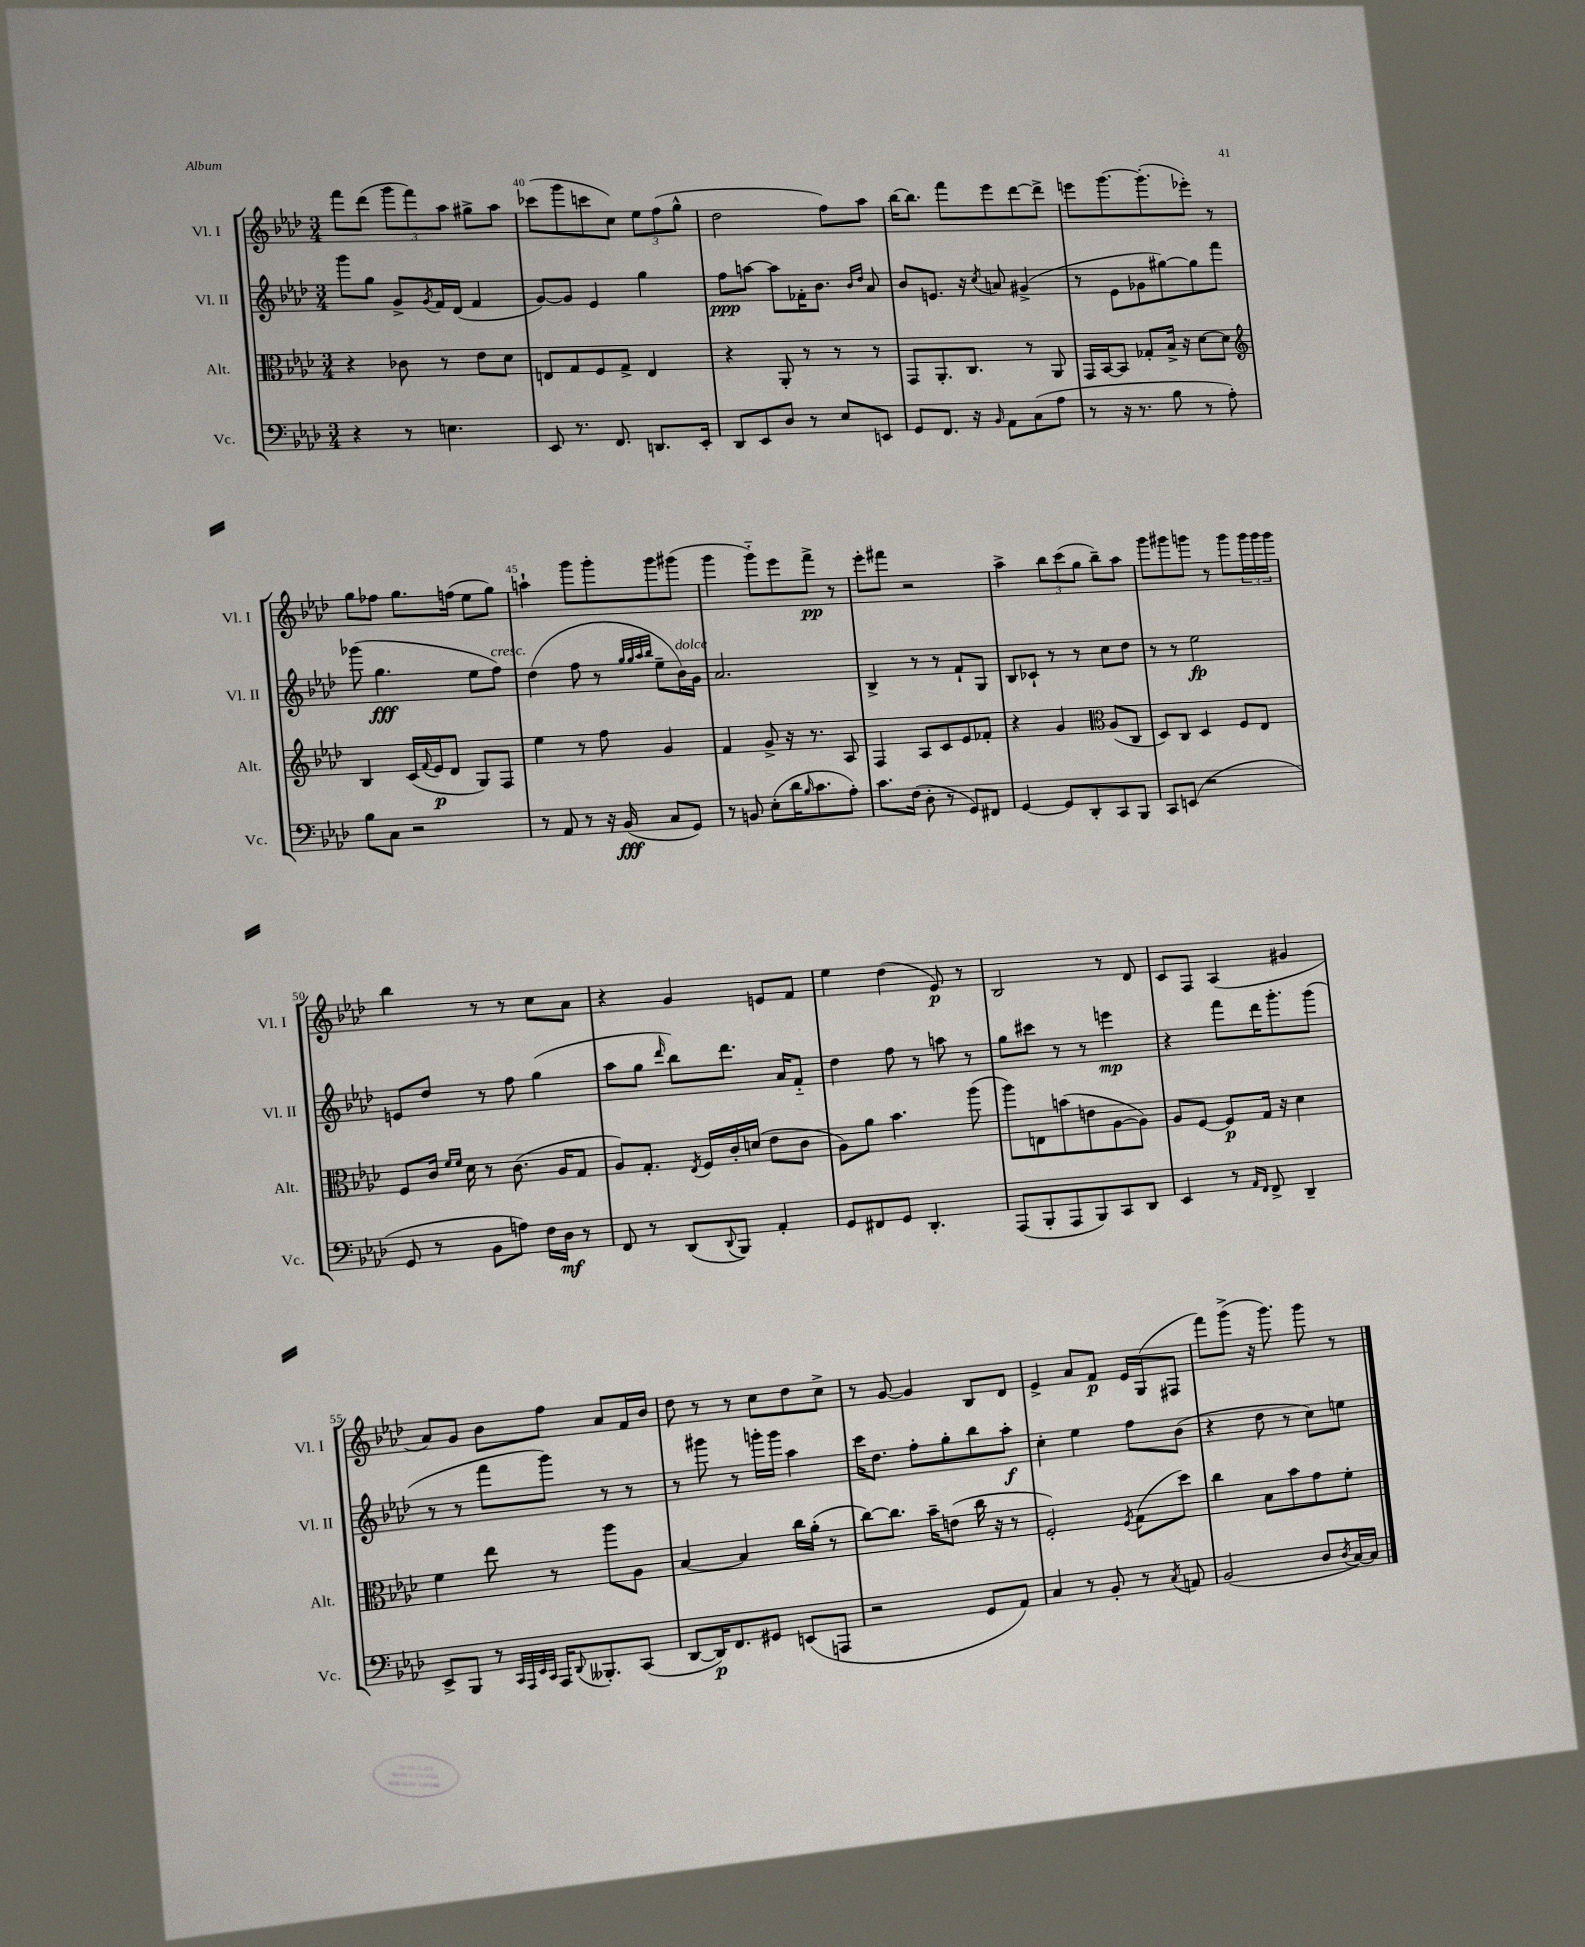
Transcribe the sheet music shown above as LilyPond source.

<<
\new StaffGroup <<
\new Staff = "s0" \with { instrumentName = "Vl. I" shortInstrumentName = "Vl. I" } {
    \clef treble \key aes \major \numericTimeSignature \time 3/4
    f'''8 des'''8( \tuplet 3/2 { g'''8 f'''8) aes''8 } gis''8-> aes''8 |
    ces'''8( g'''8 c'''8 c''8) \tuplet 3/2 { ees''8 f''8( g''8-^ } |
    des''2 f''8) aes''8 |
    bes''16~ bes''8. f'''8 ees'''8 des'''8~ des'''8-> |
    e'''8 g'''8.~ g'''8.-.( ees'''8-.) r8 |
    g''8 fes''8 g''8. f''16( ees''8 g''8) |
    a''4-! g'''8 g'''8-. g'''8 gis'''8( |
    g'''4 g'''8-_) ees'''8 f'''8->\pp r8 |
    ees'''8-. fis'''8 r2 |
    aes''4-> \tuplet 3/2 { bes''8 c'''8( g''8 } bes''8--) aes''8 |
    g'''8 gis'''8 g'''8 r8 g'''8 \tuplet 3/2 { g'''16 g'''16 g'''16 } |
    bes''4 r8 r8 c''8 aes'8 |
    r4 g'4 e'8 f'8 |
    ees''4 des''4( ees'8\p) r8 |
    bes2 r8 des'8 |
    c'8 f8 aes4( gis'4 |
    aes'8) g'8 bes'8 f''8 aes'8 f'16 bes'16 |
    des''8 r8 r8 c''8 des''8 c''8-> |
    r8 g'8~ g'4 bes8 des'8 |
    ees'4-> aes'8 f'8\p ees'16 g16( fis8 |
    f'''8) g'''8->( r16 g'''8.) g'''8 r8 \bar "|." |
}
\new Staff = "s1" \with { instrumentName = "Vl. II" shortInstrumentName = "Vl. II" } {
    \clef treble \key aes \major \numericTimeSignature \time 3/4
    g'''8 g''8 g'8-> \acciaccatura { g'8 } f'16 des'16( f'4 |
    g'8~) g'8 ees'4 g''4 |
    f''8\ppp a''8~ a''8 fes'16-. bes'8. \grace { bes'16 des''16 } aes'8 |
    bes'8 e'8. r16 \acciaccatura { c''8 } a'8 gis'4->( |
    r8 ees'8 ges'8 gis''8~) gis''8 f'''8 |
    ges'''8( g''4.\fff ees''8 f''8^\markup { \italic "cresc." }) |
    des''4( f''8 r8 \grace { g''32 g''32 aes''32 bes''32 } ees''8-- bes'16^\markup { \italic "dolce" }) g'16 |
    aes'2. |
    bes4-> r8 r8 f'8-! g8 |
    bes8 ces'8-! r8 r8 c''8 des''8 |
    r8 r8 ees''2\fp |
    e'8 des''8 r8 f''8 g''4( |
    aes''8 g''8 \grace { des'''16 } bes''8) des'''8. aes'16 f'8-_ |
    des''4 f''8 r8 a''8 r8 |
    g''8 cis'''8 r8 r8 e'''4\mp |
    r4 f'''8 des'''16 g'''8.-. g'''8( |
    r8 r8 f'''8 g'''8) r8 r8 |
    r8 gis'''8 r8 g'''16-. g'''16 aes''4 |
    c'''16 des''8. f''8-. g''8-. bes''8 aes''8-.\f |
    c''4-. ees''4 f''8 bes'8( |
    r4 des''8 r8 c''8) e''8 \bar "|." |
}
\new Staff = "s2" \with { instrumentName = "Alt." shortInstrumentName = "Alt." } {
    \clef alto \key aes \major \numericTimeSignature \time 3/4
    r4 ces'8 r8 ees'8 des'8 |
    e8 g8 f8 g8-> e4 |
    r4 aes,8-. r8 r8 r8 |
    g,8 aes,8.-. c8. r8 aes,8 |
    g,16 bes,16~ bes,8 ges8-. bes16-> r16 des'8~ des'8 |
    \clef treble bes4 c'16( \appoggiatura { f'8 } ees'16\p des'8 g8) f8 |
    ees''4 r8 f''8 g'4 |
    f'4 g'8-> r16 r8. aes8 |
    f4 aes8 c'8 ees'8 fes'8-. |
    r4 g'4 \clef alto aes8( c8 |
    des8) c8 des4 f8 ees8 |
    f8 c'16 \grace { f'16 f'16 } des'16 r8 c'8.( aes16 g8 |
    aes8) g8.-. \acciaccatura { ees8 } f16 c'16-. d'16( ees'8 c'8 |
    aes8) aes'8 bes'4. aes''8( |
    aes''8) e8 b'8( e'8 aes8~ aes8) |
    aes8 f8~ f8\p g16 r16 des'4 |
    f'4 ees''8 r8 aes''8 aes8 |
    bes4~ bes4 c''16 aes'16-.( r8 |
    c''8~) c''8. bes'16-- e'8( c''16 r16 r8 |
    f2-.) \acciaccatura { f8 } g8( des''8) |
    c''4 bes8 bes'8 g'8 f'8-. \bar "|." |
}
\new Staff = "s3" \with { instrumentName = "Vc." shortInstrumentName = "Vc." } {
    \clef bass \key aes \major \numericTimeSignature \time 3/4
    r4 r8 e4. |
    ees,8 r8. f,8. d,8. ees,16-. |
    des,8 ees,8 des8 r8 ees8 e,8 |
    g,8 f,8. r16 \grace { bes,16 } aes,8 c8( aes8 |
    r8 r16 r8. bes8 r8 aes8-.) |
    bes8 c8 r2 |
    r8 aes,8 r8 r16 bes,16\fff( c8 g,8) |
    r8 b,8 ees8-.( des'16 \grace { bes16 } c'8. aes8-.) |
    c'8. f16( des8-. r8 g,8) fis,8 |
    g,4~ g,8 des,8-. c,8 bes,,8 |
    c,8 e,8( r2 |
    g,8 r8 bes,8 a8) f16 des16\mf r8 |
    f,8 r8 des,8( \appoggiatura { des,8 } bes,,8) aes,4-. |
    g,8 fis,8 g,8 des,4.-. |
    aes,,8( bes,,8-. aes,,8 bes,,8) c,8 des,8 |
    ees,4 r8 \grace { aes,16 f,16 } f,8-> des,4-- |
    ees,8-> bes,,8 r8 \grace { c,32 aes,,32 ees,32 c,32 } aes,,16 \appoggiatura { des,8 } beses,,8.-. c,8( |
    des,8~ des,16\p) f,8. gis,8 e,8( a,,8 |
    r2 g,8 aes,8) |
    c4 r8 bes,8-. r8 \acciaccatura { c8 } a,8 |
    bes,2( des8 \acciaccatura { des8 } c16~) c16 \bar "|." |
}
>>
>>
\layout { \context { \Score currentBarNumber = #39 \override BarNumber.break-visibility = ##(#f #t #t) barNumberVisibility = #(every-nth-bar-number-visible 5) } }
